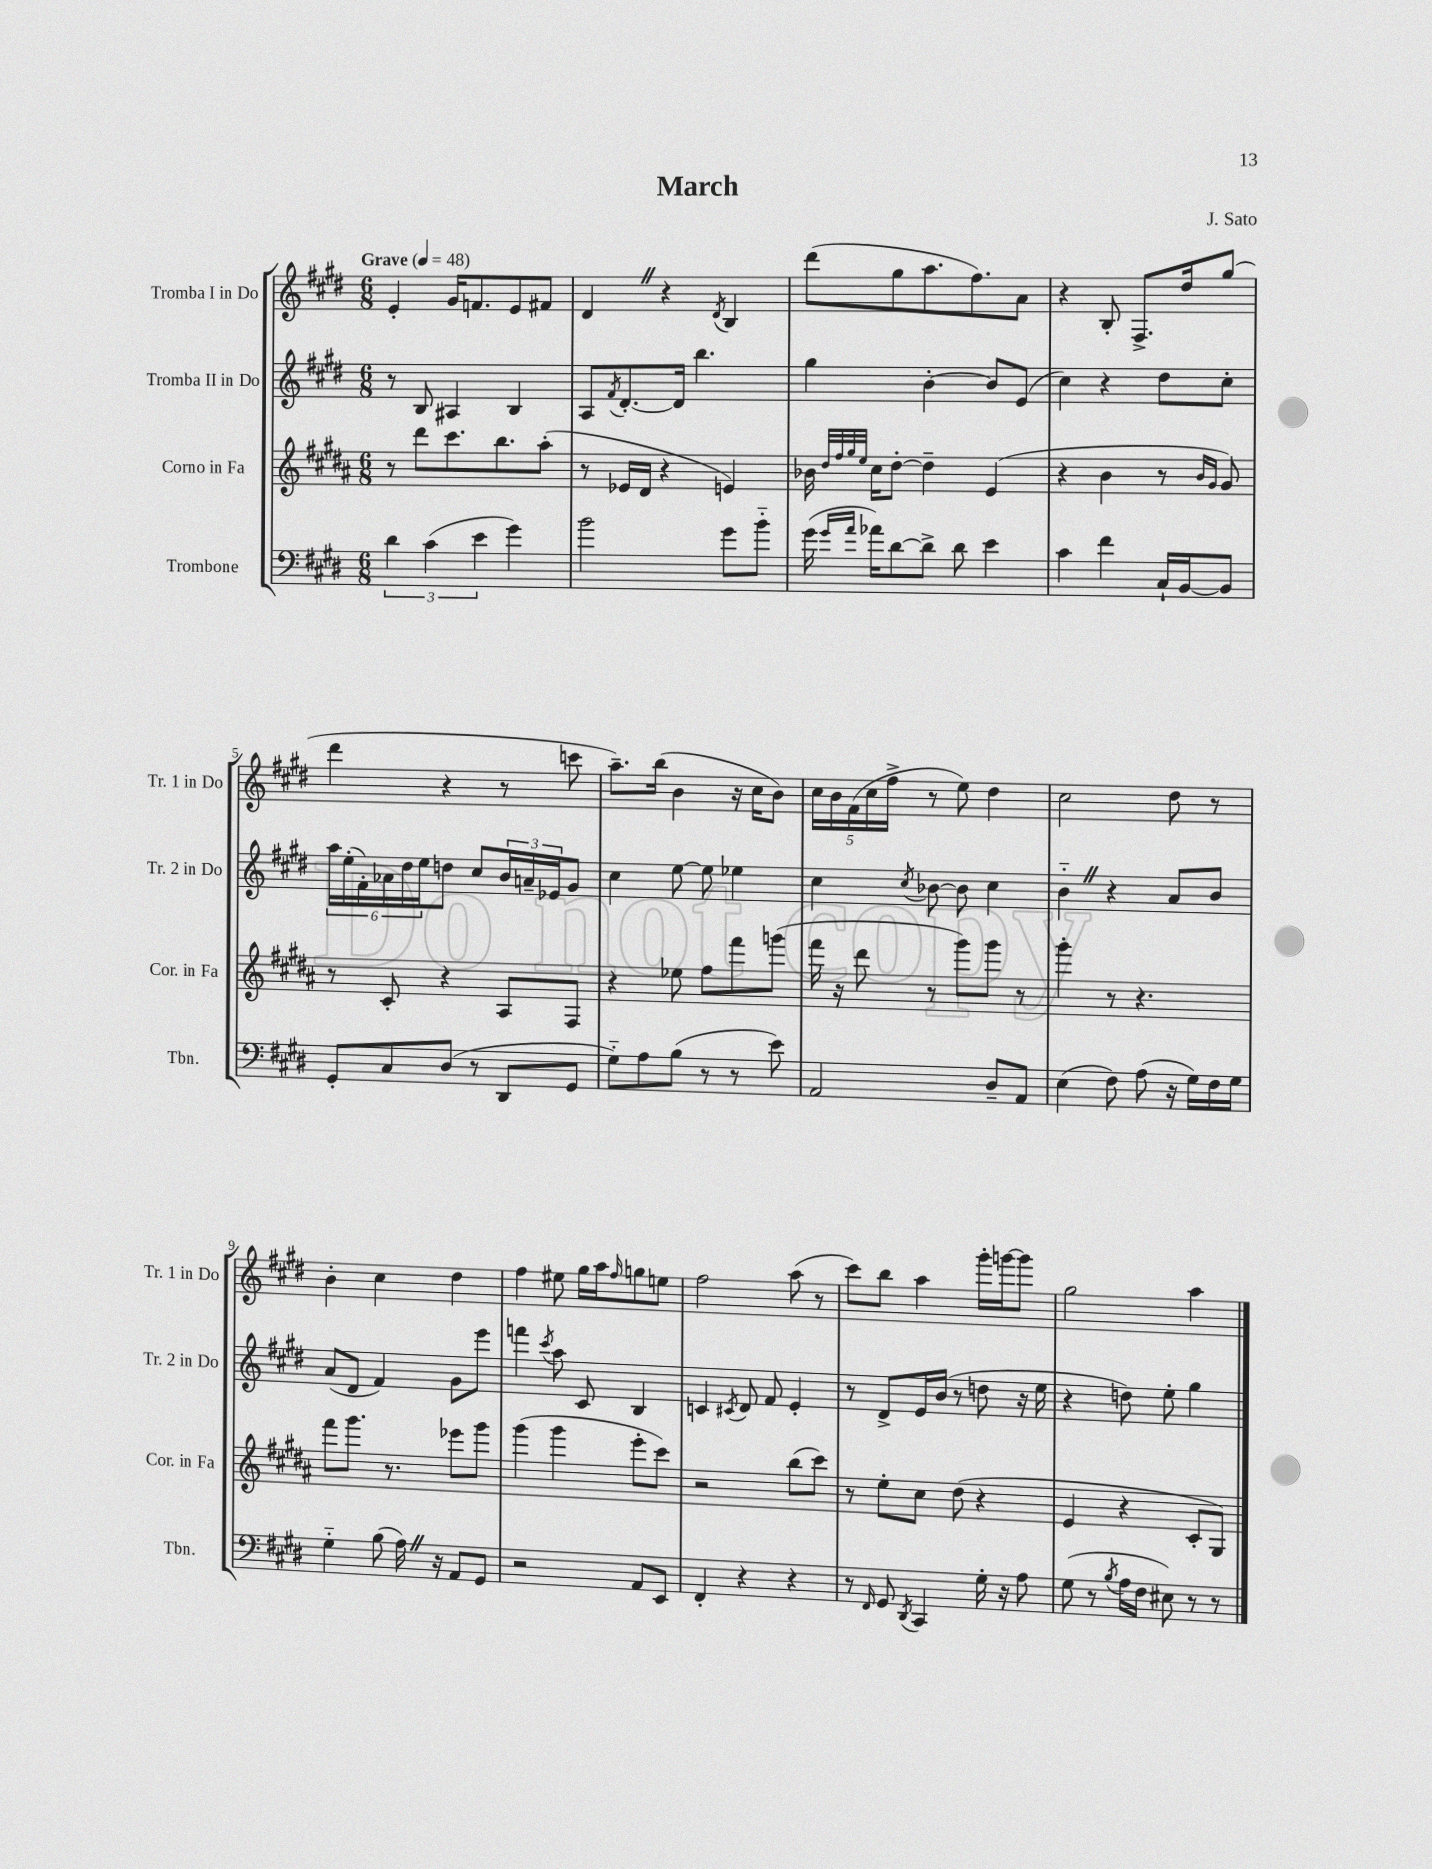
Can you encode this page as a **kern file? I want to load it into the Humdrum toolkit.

**kern	**kern	**kern	**kern
*staff4	*staff3	*staff2	*staff1
*clefF4	*clefG2	*clefG2	*clefG2
*k[f#c#g#d#]	*k[f#c#g#d#a#]	*k[f#c#g#d#]	*k[f#c#g#d#]
*M6/8	*M6/8	*M6/8	*M6/8
*MM48	*MM48	*MM48	*MM48
6d#	8r	8r	4e'
.	8ddd#	8B	.
(6c#	.	.	.
.	8.ccc#	4A#	16g#
.	.	.	8.f
6e	.	.	.
.	8.bb	.	.
4g#)	.	4B	8e
.	(8aa#'	.	8f#
=	=	=	=
2b	8r	8A	4d#
.	.	8qf#	.
.	16e-	[8.d#'	.
.	16d#	.	.
.	4r	.	4r
.	.	16d#]	.
.	.	4.bb	.
.	.	.	8qd#
8g#	4e)	.	4B
8b'~	.	.	.
=	=	=	=
(16g#	16b-	4gg#	(8ddd#
.	32qqdd#	.	.
.	32qqff#	.	.
16qqg#	32qqgg#	.	.
16qqa	32qqee	.	.
16a-)	16cc#	.	.
[8d#	[8dd#'	.	8gg#
8d#^]	4dd#~]	[4b'	8.aa
8d#	.	.	.
.	.	.	8.ff#)
4e	(4e	8b]	.
.	.	(8e	8a
=	=	=	=
4c#	4r	4cc#)	4r
4f#	4b	4r	8B'
.	.	.	8.F#^
16C#`	8r	8dd#	.
[16BB	.	.	16dd#
.	16qqb	.	.
.	16qqg#	.	.
8BB]	8g#)	8cc#'	(8gg#
=	=	=	=
8GG#'	8r	24aa	4ddd#
.	.	(24ee'	.
.	.	24f#')	.
8C#	8c#'	24a-	.
.	.	24dd#	.
.	.	24ee	.
(8D#	4r	8dd	4r
8r	.	8cc#	.
8DD#	8A#	24b	8r
.	.	24a~	.
.	.	24e-	.
8GG#	8F#	8g#	8ccc
=	=	=	=
8G#'~)	4r	4cc#	8.aa~)
8A	.	.	.
.	.	.	(16bb
(8B	8ee-	[8ee	4b
8r	8ff#	8ee]	.
8r	8fff#	4ee-	16r
.	.	.	16cc#
8e)	(8ggg	.	8b)
=	=	=	=
2AA	16fff#	4cc#	20cc#
.	.	.	20b
.	16r	.	.
.	.	.	(20f#
.	8ddd#	.	.
.	.	.	20cc#
.	.	.	20ff#^
.	.	8qcc#	.
.	8r	[8b-	8r
.	8ggg#)	8b-]	8ee)
8D#~	8ggg#	4cc#	4dd#
8AA	8r	.	.
=	=	=	=
(4E	4ggg#'	4b'~	2cc#
8F#)	8r	4r	.
(8A	4.r	.	.
16r	.	8a	8dd#
16G#)	.	.	.
16F#	.	8b	8r
16G#	.	.	.
=	=	=	=
4G#'~	8fff#	(8a	4b'
.	8.ggg#	8d#	.
(8B	.	4f#)	4cc#
.	8.r	.	.
16A)	.	.	.
16r	.	.	.
8AA	8eee-	8g#	4dd#
8GG#	8ggg#	8eee	.
=	=	=	=
2r	(4ggg#	4fff	4ff#
.	.	8qccc#	.
.	4ggg#	8aa	8ee#
.	.	8c#	16gg#
.	.	.	16aa
.	.	.	16qqff#
8AA	8eee'	4B	8gg
8EE	8ccc#)	.	8ee
=	=	=	=
4FF#'	2r	4c	2ff#
.	.	8qc#	.
4r	.	8d#	.
.	.	8f#	.
4r	(8bb	4e'	(8aa
.	8ccc#)	.	8r
=	=	=	=
8r	8r	8r	8ccc#)
16qqFF#	.	.	.
8GG#	8ee'	8d#^	8bb
8qDD#	.	.	.
4CC#	8cc#	16e	4aa
.	.	(16b	.
.	(8dd#	8r	.
16G#'	4r	8dd	16ggg#'
16r	.	.	[16ggg
8A	.	16r	8ggg]
.	.	16ee	.
=	=	=	=
(8G#	4e	4r	2gg#
8r	.	.	.
8qB	.	.	.
16A	4r	8dd)	.
16F#	.	.	.
8E#)	.	8ee'	.
8r	8c#'	4gg#	4aa
8r	8G#)	.	.
==	==	==	==
*-	*-	*-	*-
